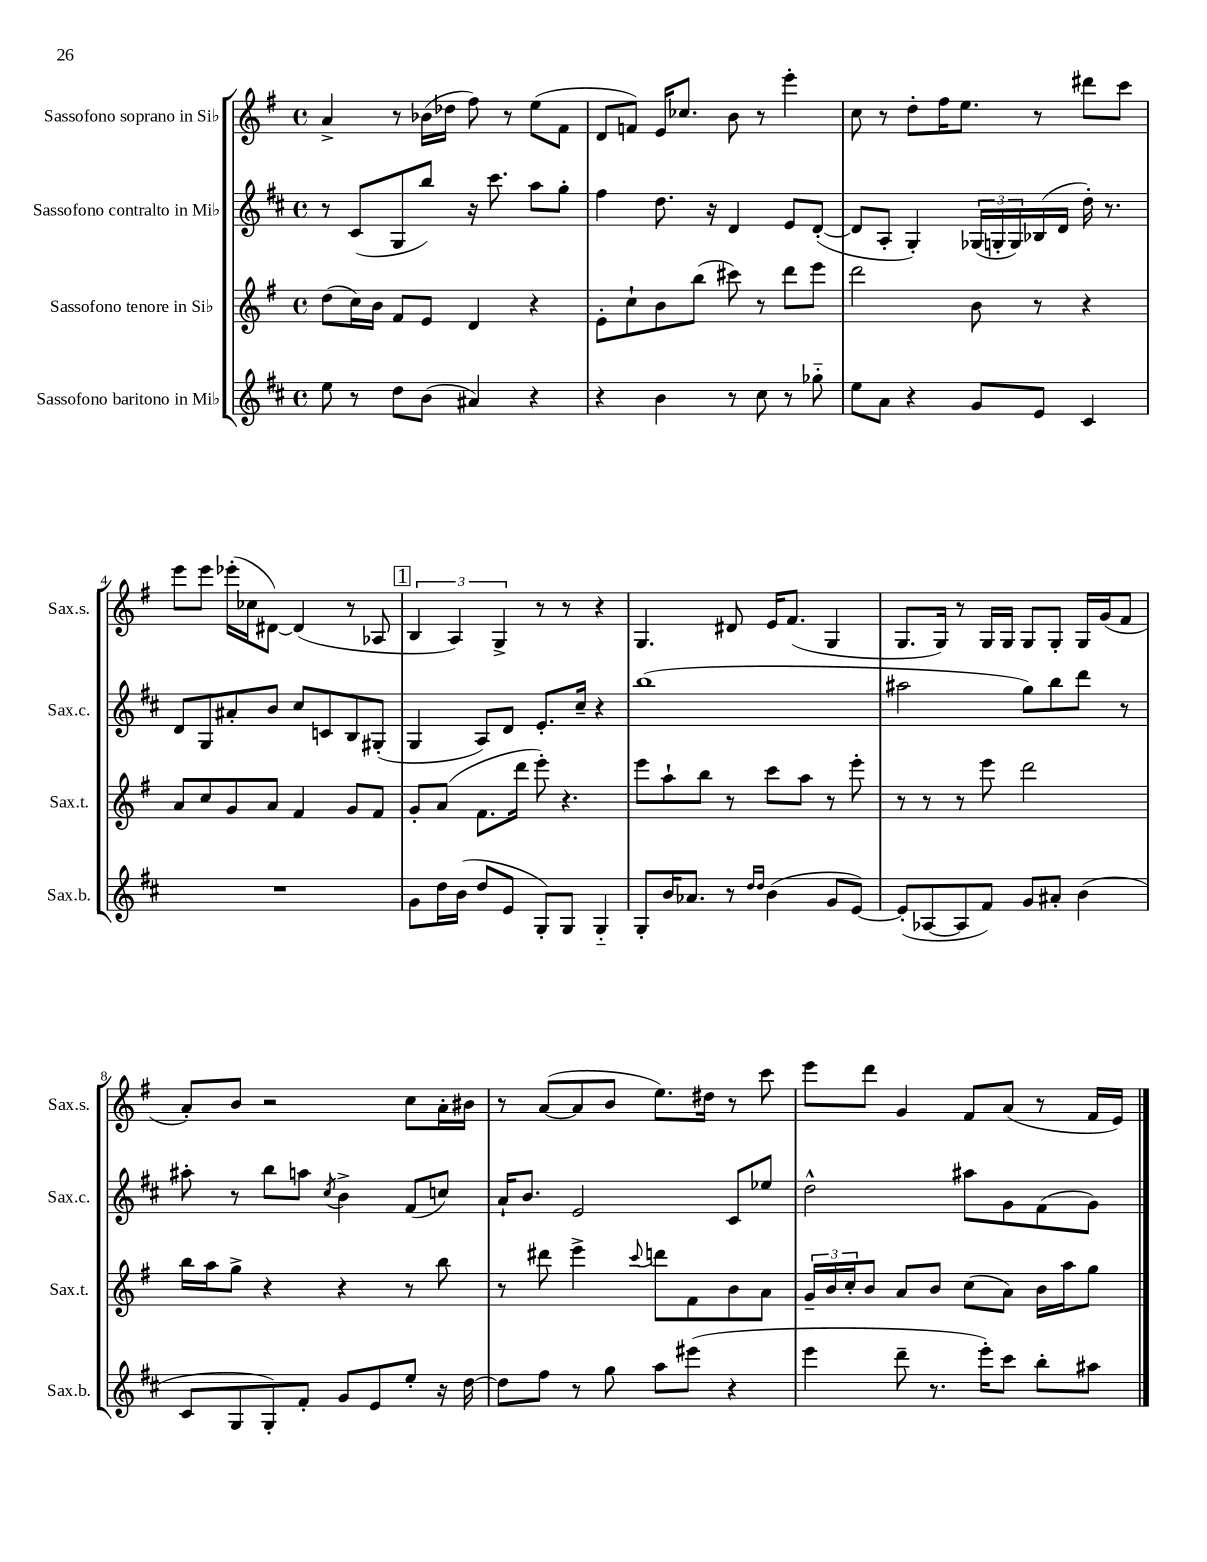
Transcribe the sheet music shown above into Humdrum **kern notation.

**kern	**kern	**kern	**kern
*staff4	*staff3	*staff2	*staff1
*clefG2	*clefG2	*clefG2	*clefG2
*k[f#c#]	*k[f#]	*k[f#c#]	*k[f#]
*M4/4	*M4/4	*M4/4	*M4/4
*met(c)	*met(c)	*met(c)	*met(c)
8ee\	(8dd\L	8r	4a^/
8r	16cc\L)	(8c#/L	.
.	16b\JJ	.	.
8dd\L	8f#/L	8G/	8r
(8b\J	8e/J	8bb/J)	(16b-\LL
.	.	.	16dd-\JJ
4a#/)	4d/	16r	8ff#\)
.	.	8.ccc#\	.
.	.	.	8r
4r	4r	8aa\L	(8ee\L
.	.	8gg'\J	8f#\J
=	=	=	=
4r	8e'\L	4ff#\	8d/L
.	8cc`\	.	8f/J)
4b\	8b\	8.dd\	16e/LK
.	.	.	8.cc-/J
.	(8bb\J	.	.
.	.	16r	.
8r	8ccc#\)	4d/	8b\
8cc#\	8r	.	8r
8r	8ddd\L	8e/L	4eee'\
8gg-'~\	8eee\J	([8d'/J	.
=	=	=	=
8ee\L	2ddd\	8d/]L	8cc\
8a\J	.	8A'/J	8r
4r	.	4G'/)	8dd'\L
.	.	.	16ff#\K
.	.	.	8.ee\J
8g/L	8b\	(24G-/LL	.
.	.	24G'/	.
.	.	24G/)	.
8e/J	8r	(16B-/	8r
.	.	16d/JJ	.
4c#/	4r	16dd'\)	8ddd#\L
.	.	8.r	.
.	.	.	8ccc\J
=	=	=	=
1r	8a/L	8d/L	8eee\L
.	8cc/	8G/	8eee\J
.	8g/	8a#'/	(16eee-'\LL
.	.	.	16cc-\J
.	8a/J	8b/J	[8d#\J)
.	4f#/	8cc#/L	(4d#/]
.	.	8c/	.
.	8g/L	8B/	8r
.	8f#/J	(8G#'/J	8A-/
=	=	=	=
8g\L	8g'/L	4G/	6B/
16dd\L	(8a/J	.	.
.	.	.	6A/)
(16b\JJ	.	.	.
8dd/L	8.f#\L	8A/L)	.
.	.	.	6G^/
8e/J	.	8d/J	.
.	16ddd\Jk	.	.
8G'/L)	8eee'\)	8.e'/L	8r
8G/J	4.r	.	8r
.	.	16cc#~/Jk	.
4G'~/	.	4r	4r
=	=	=	=
8G'/L	8eee\L	(1bb	4.G/
16b/K	8aa`\	.	.
8.a-/J	.	.	.
.	8bb\J	.	.
8r	8r	.	8d#/
16qqdd/LL	.	.	.
16qqdd/JJ	.	.	.
(4b\	8ccc\L	.	16e/LK
.	.	.	(8.f#/J
.	8aa\J	.	.
8g/L	8r	.	4G/
[8e/J)	8eee'\	.	.
=	=	=	=
(8e'/]L	8r	2aa#\	8.G/L
[8A-/	8r	.	.
.	.	.	16G/Jk)
8A-/]	8r	.	8r
8f#/J)	8eee\	.	16G/LL
.	.	.	16G/JJ
8g/L	2ddd\	8gg\L)	8G/L
8a#'/J	.	8bb\	8G'/J
(4b\	.	8ddd\J	16G/LL
.	.	.	(16g/J
.	.	8r	8f#/J
=	=	=	=
8c#/L	16bb\LL	8aa#'\	8a'/L)
.	16aa\J	.	.
8G/	8gg^\J	8r	8b/J
8G'/)	4r	8bb\L	2r
8f#'/J	.	8aa\J	.
.	.	8qcc#/	.
8g/L	4r	4b^\	.
8e/	.	.	.
8ee'/J	8r	(8f#/L	8cc\L
16r	8bb\	8cc/J)	16a'\L
[16dd\	.	.	16b#\JJ
=	=	=	=
8dd\]L	8r	16a`/LK	8r
.	.	8.b/J	.
8ff#\J	8ddd#\	.	([8a/L
8r	4eee^\	2e/	8a/]
8gg\	.	.	8b/J
.	8qqccc/	.	.
8aa\L	8ddd\L	.	8.ee\L)
(8eee#\J	8f#\	.	.
.	.	.	16dd#\Jk
4r	8b\	8c#/L	8r
.	8a\J	8ee-/J	8ccc\
=	=	=	=
4eee\	24g~/LL	2dd^^\	8eee\L
.	24b/	.	.
.	24cc'/J	.	.
.	8b/J	.	8ddd\J
8ddd~\	8a/L	.	4g/
8.r	8b/J	.	.
.	(8cc\L	8aa#\L	8f#/L
16eee'\LK)	.	.	.
8ccc#\J	8a\J)	8g\	(8a/J
8bb'\L	16b\LL	(8f#\	8r
.	16aa\J	.	.
8aa#\J	8gg\J	8g\J)	16f#/LL
.	.	.	16e/JJ)
==	==	==	==
*-	*-	*-	*-
